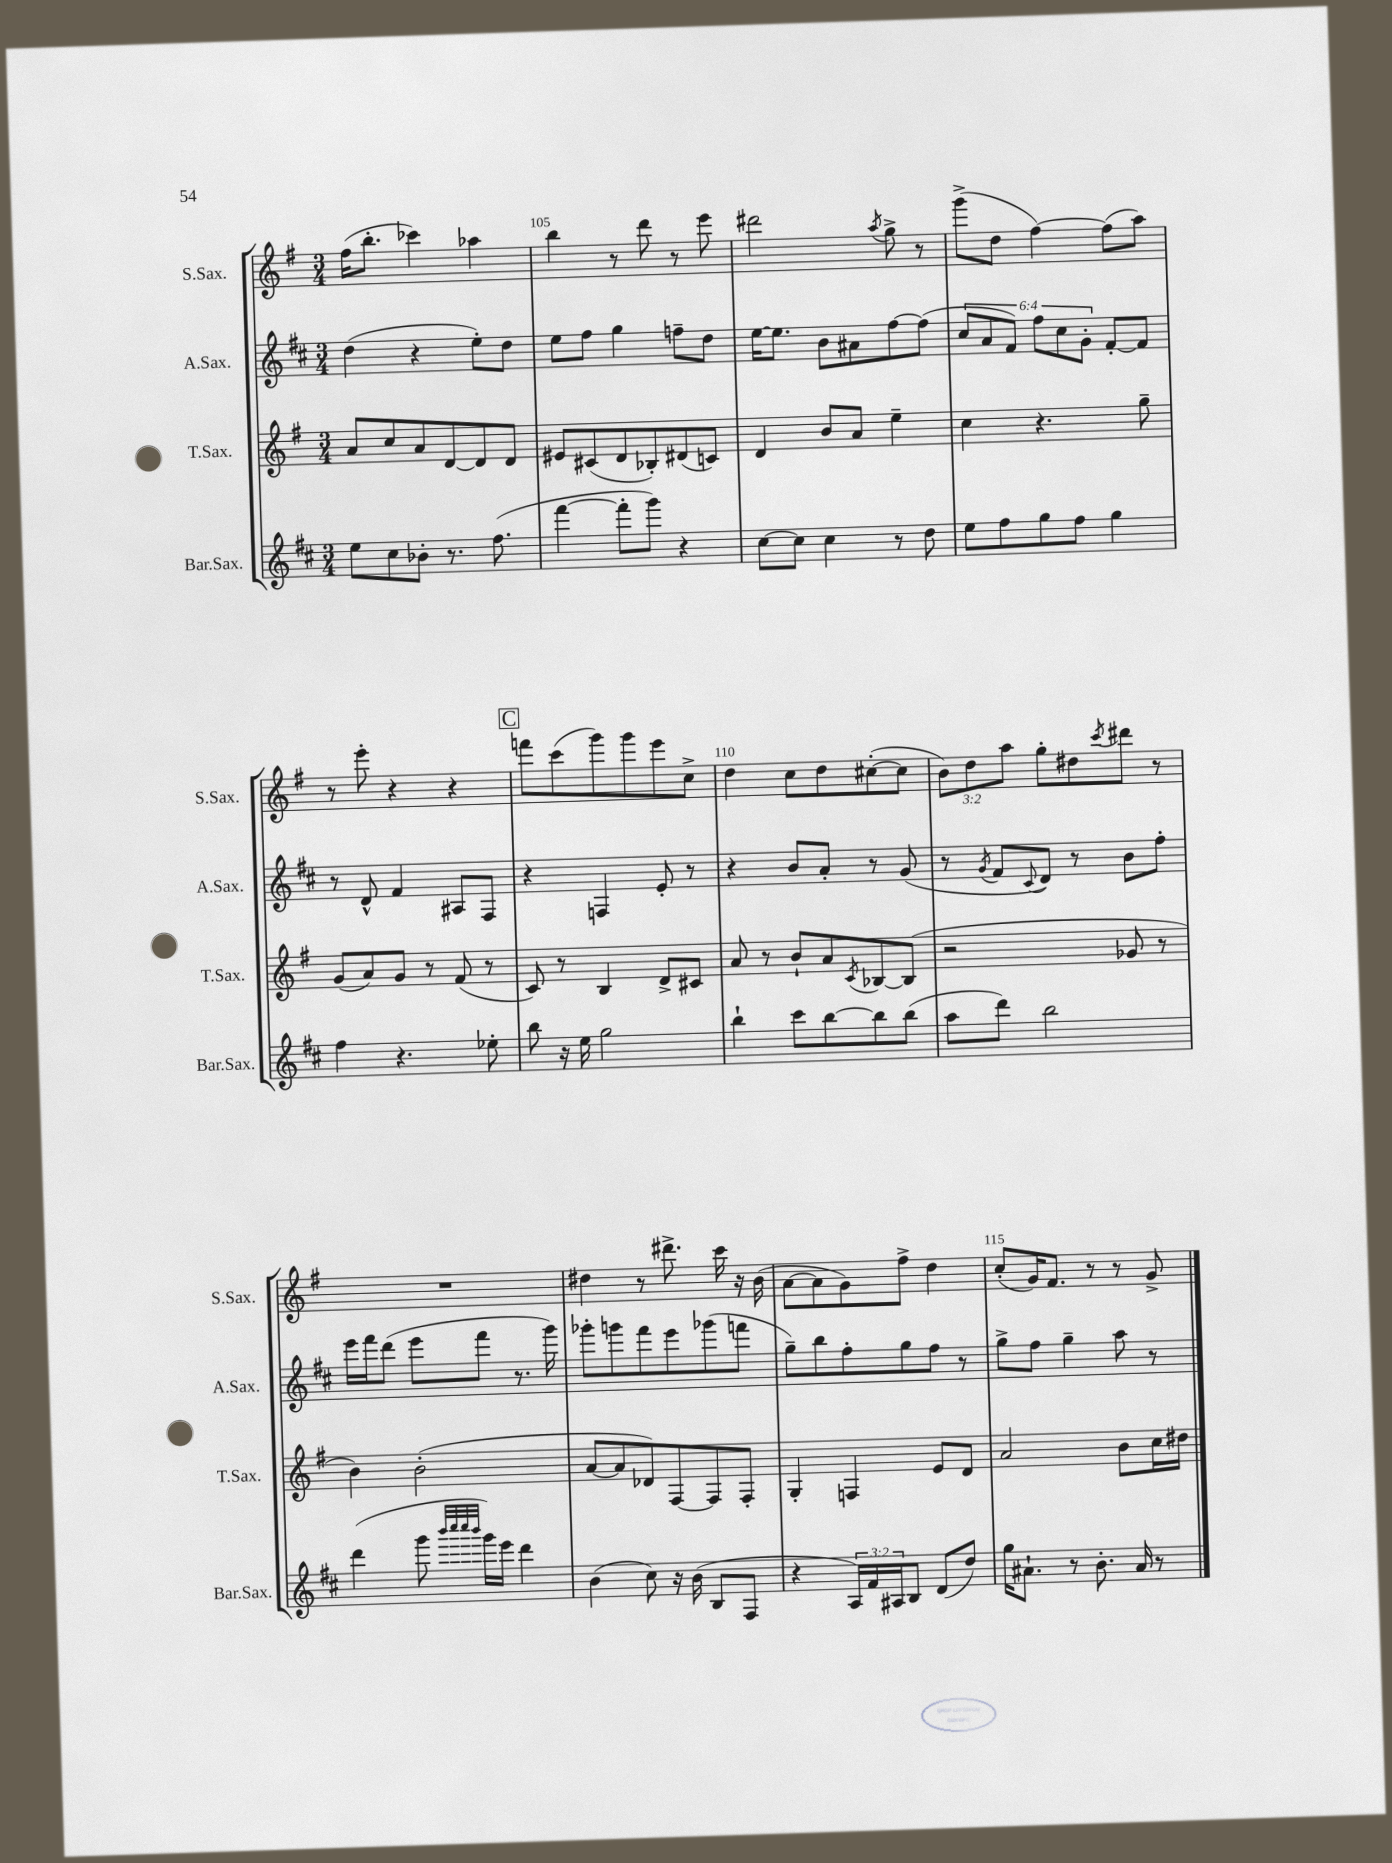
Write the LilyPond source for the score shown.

<<
\new StaffGroup <<
\new Staff = "s0" \with { instrumentName = "S.Sax." shortInstrumentName = "S.Sax." } {
    \clef treble \key g \major \numericTimeSignature \time 3/4 \override Staff.TupletNumber.text = #tuplet-number::calc-fraction-text
    fis''16( b''8.-. ces'''4) aes''4 |
    b''4 r8 d'''8 r8 e'''8 |
    dis'''2 \acciaccatura { a''8 } g''8-> r8 |
    g'''8->( d''8 fis''4~) fis''8( a''8) |
    r8 e'''8-. r4 r4 |
    \mark \markup { \box "C" } f'''8 c'''8( g'''8) g'''8 e'''8 c''8-> |
    d''4 c''8 d''8 cis''8~-.( cis''8 |
    \tuplet 3/2 { b'8) d''8 a''8 } g''8-. dis''8 \acciaccatura { c'''8 } dis'''8 r8 |
    R2. |
    dis''4 r8 dis'''8.-> c'''16 r16 b'16( |
    a'8~ a'8 g'8) fis''8-> d''4 |
    c''8-.( g'16) fis'8. r8 r8 g'8-> \bar "|." |
}
\new Staff = "s1" \with { instrumentName = "A.Sax." shortInstrumentName = "A.Sax." } {
    \clef treble \key d \major \numericTimeSignature \time 3/4 \override Staff.TupletNumber.text = #tuplet-number::calc-fraction-text
    d''4( r4 e''8-.) d''8 |
    e''8 fis''8 g''4 f''8-- d''8 |
    e''16~ e''8. b'8 ais'8 fis''8~ fis''8( |
    \tuplet 6/4 { cis''8 a'8 fis'8) fis''8 cis''8 g'8-. } fis'8~-. fis'8 |
    r8 d'8-^ fis'4 ais8 fis8 |
    \mark \markup { \box "C" } r4 f4 e'8-. r8 |
    r4 b'8 a'8-. r8 g'8( |
    r8 \acciaccatura { g'8 } fis'8 \appoggiatura { cis'8 } d'8) r8 b'8 fis''8-. |
    e'''16 fis'''16 d'''8( e'''8 fis'''8 r8. g'''16) |
    ges'''8-. g'''8 fis'''8 e'''8 ges'''8( f'''8 |
    g''8--) b''8 fis''8-. g''8 fis''8 r8 |
    g''8-> fis''8 g''4-- a''8 r8 \bar "|." |
}
\new Staff = "s2" \with { instrumentName = "T.Sax." shortInstrumentName = "T.Sax." } {
    \clef treble \key g \major \numericTimeSignature \time 3/4
    a'8 c''8 a'8 d'8~ d'8 d'8 |
    eis'8 cis'8( d'8 bes8-.) dis'8( c'8) |
    d'4 b'8 a'8 e''4-- |
    c''4 r4. g''8-- |
    g'8( a'8) g'8 r8 fis'8( r8 |
    \mark \markup { \box "C" } c'8) r8 b4 d'8-> cis'8 |
    a'8 r8 b'8-! a'8 \acciaccatura { c'8 } bes8~ bes8( |
    r2 ges'8 r8 |
    b'4) b'2-.( |
    a'8~ a'8 des'8) fis8~ fis8 fis8-. |
    g4-. f4 e'8 d'8 |
    a'2 b'8 c''16 dis''16 \bar "|." |
}
\new Staff = "s3" \with { instrumentName = "Bar.Sax." shortInstrumentName = "Bar.Sax." } {
    \clef treble \key d \major \numericTimeSignature \time 3/4 \override Staff.TupletNumber.text = #tuplet-number::calc-fraction-text
    e''8 cis''8 bes'8-. r8. fis''8.( |
    fis'''4~ fis'''8-. g'''8) r4 |
    cis''8~ cis''8 cis''4 r8 d''8 |
    e''8 fis''8 g''8 fis''8 g''4 |
    fis''4 r4. ees''8-. |
    \mark \markup { \box "C" } b''8 r16 e''16 g''2 |
    b''4-! cis'''8 b''8~ b''8 b''8( |
    a''8 d'''8) b''2 |
    d'''4( g'''8 \grace { b'''32 cis''''32 cis''''32 b'''32 } g'''16) e'''16 d'''4 |
    b'4( cis''8) r16 b'16( b8 fis8 |
    r4 \tuplet 3/2 { a16) fis'16 ais16 } b8 d'8( d''8) |
    g''16 ais'8.-! r8 b'8.-. ais'16 r8 \bar "|." |
}
>>
>>
\layout { \context { \Score currentBarNumber = #104 \override BarNumber.break-visibility = ##(#f #t #t) barNumberVisibility = #(every-nth-bar-number-visible 5) } }
